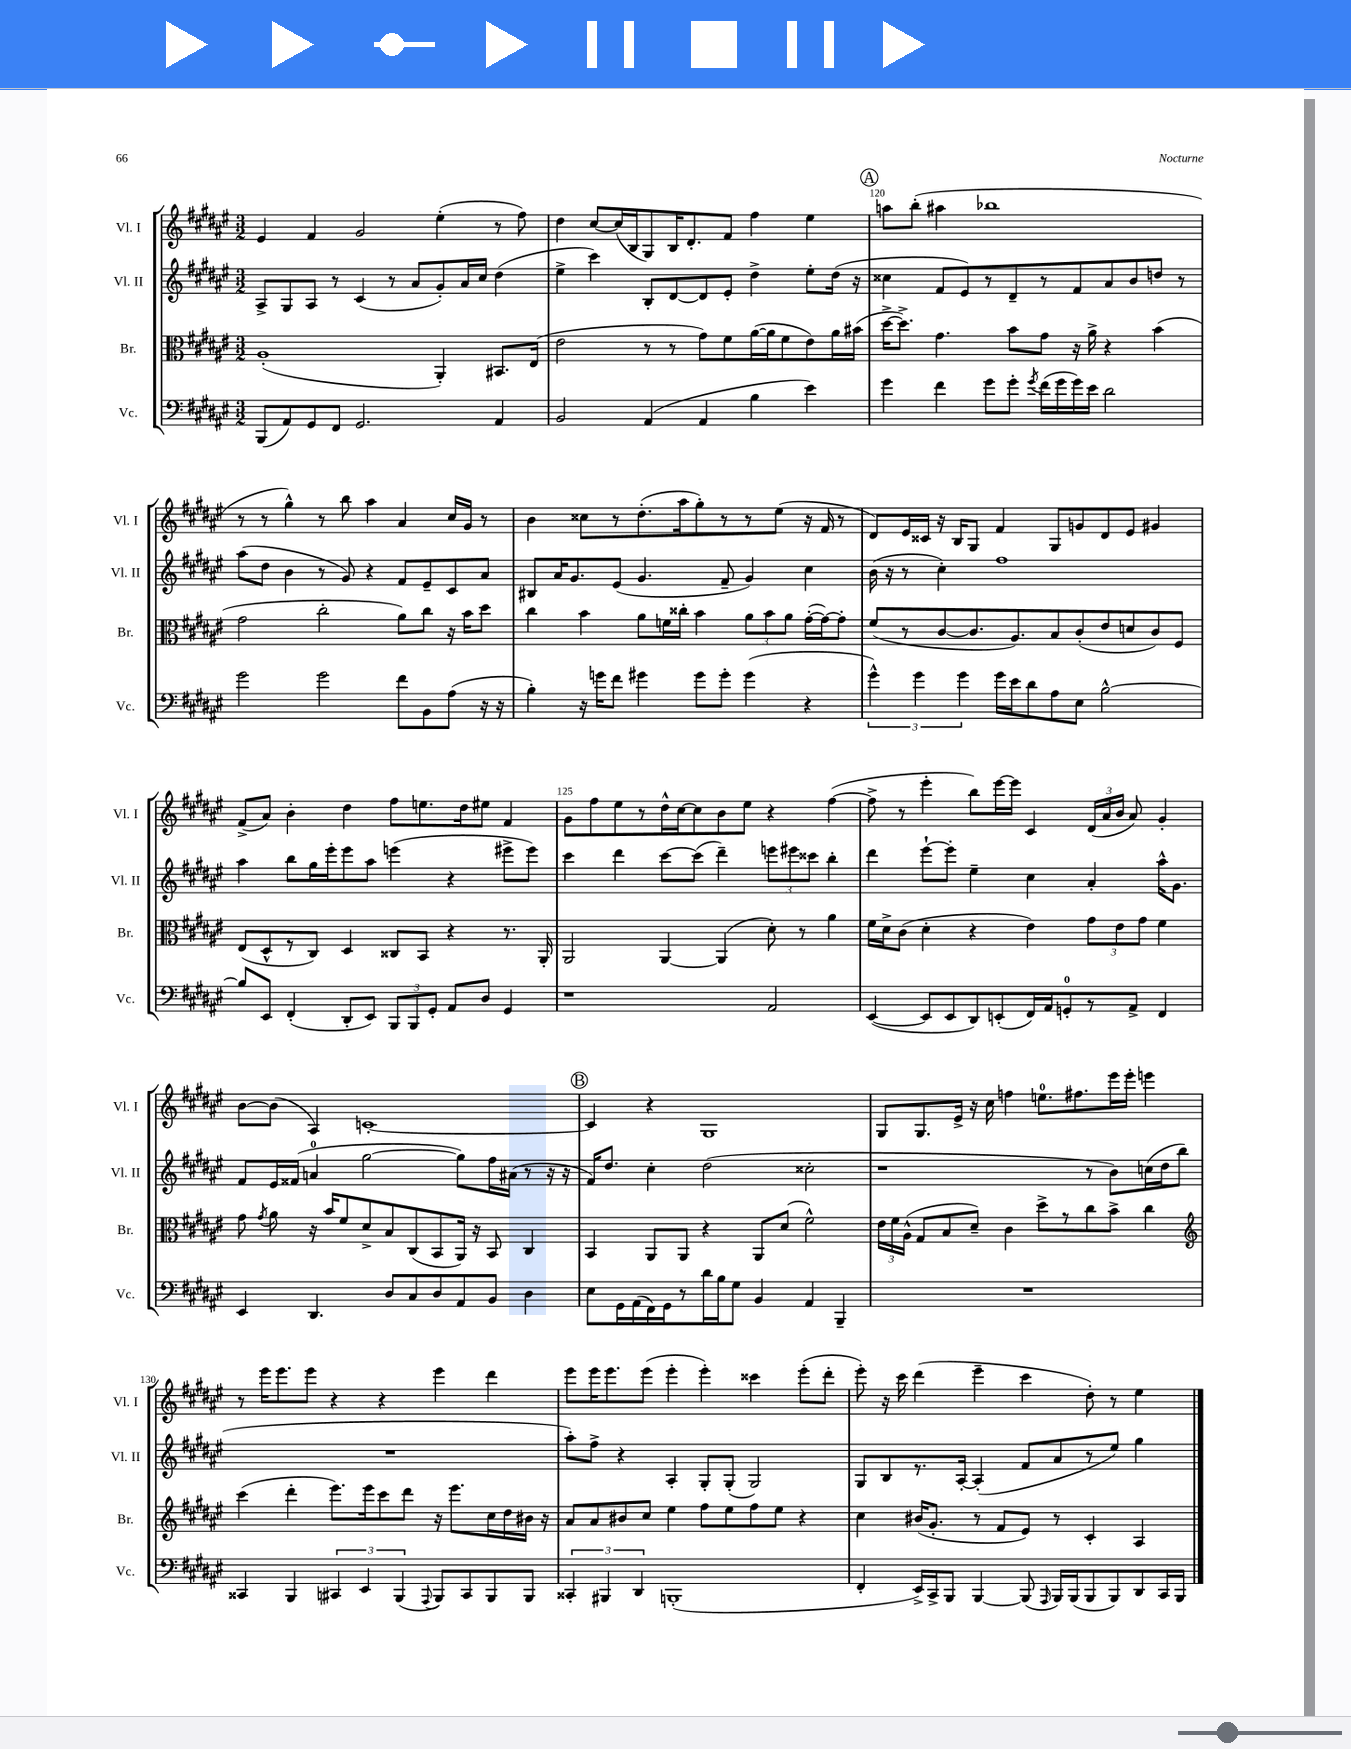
<<
\new StaffGroup <<
\new Staff = "s0" \with { instrumentName = "Vl. I" shortInstrumentName = "Vl. I" } {
    \clef treble \key fis \major \numericTimeSignature \time 3/2
    \autoBeamOff eis'4 fis'4 gis'2 eis''4-.( r8 fis''8) |
    dis''4 cis''8[~ cis''16( b16 gis8) b16 dis'8.-. fis'8] fis''4 eis''4 |
    \mark \markup { \circle "A" } a''8[ b''8]-.( ais''4 bes''1 |
    r8 r8 gis''4-^) r8 b''8 ais''4 ais'4 cis''16[ gis'16] r8 |
    b'4 cisis''8[ r8 dis''8.-.( ais''16 gis''8-.) r8 r8 eis''8]( r16 fis'16 r8 |
    dis'8[) eis'16 cisis'16] r16 b16[ gis8] fis'4 gis8[ g'8 dis'8 eis'8] gis'4 |
    fis'8[->( ais'8]) b'4-. dis''4 fis''8[ e''8. dis''16 eis''8] fis'4 |
    gis'8[ fis''8 eis''8 r8 dis''16-^ cis''16~ cis''8 b'8 eis''8] r4 fis''4~( |
    fis''8-> r8 eis'''4-. b''8[) eis'''16~ eis'''16] cis'4 \tuplet 3/2 { dis'16[( ais'16 b'16] } ais'8) gis'4-. |
    b'8[~ b'8]( ais4) c'1~-. |
    \mark \markup { \circle "B" } c'4 r4 gis1 |
    gis8[ gis8. eis'16]-> r16 cis''16 f''4 e''8.[-0 fis''8. eis'''16 eis'''16]-. e'''4 |
    r8 eis'''16[ eis'''8. eis'''8] r4 r4 eis'''4 dis'''4 |
    eis'''8[ eis'''16 eis'''8. eis'''8]( eis'''4-. eis'''4-.) cisis'''4 eis'''8[-.( dis'''8]-. |
    eis'''8-.) r16 cis'''16 dis'''4( eis'''4-- cis'''4 dis''8-.) r8 eis''4 \bar "|." |
}
\new Staff = "s1" \with { instrumentName = "Vl. II" shortInstrumentName = "Vl. II" } {
    \clef treble \key fis \major \numericTimeSignature \time 3/2
    \autoBeamOff ais8[-> gis8 ais8] r8 cis'4( r8 ais'8[ gis'8-.) ais'16 cis''16] dis''4( |
    eis''4-> cis'''4) b8[-. dis'8~ dis'8 eis'8]-. dis''4-> eis''8[-. dis''16]( r16 |
    \mark \markup { \circle "A" } cisis''4 fis'8[ eis'8) r8 dis'8-- r8 fis'8 ais'8 b'8 d''8] r8 |
    ais''8[( dis''8] b'4 r8 gis'8) r4 fis'8[ eis'8-- cis'8 ais'8] |
    bis8[ ais'16 gis'8. eis'8]( gis'4. fis'8-- gis'4) cis''4 |
    b'16( r16 r8 cis''4-.) fis''1 |
    ais''4 b''8[ gis''16 eis'''16-. eis'''8 ais''8] e'''4( r4 eis'''8[-> eis'''8]) |
    cis'''4 dis'''4 cis'''8[~ cis'''8]( dis'''4--) \tuplet 3/2 { e'''8[ eis'''8 cisis'''8] } b''4-. |
    dis'''4 eis'''8[~-! eis'''8]-. eis''4-- cis''4 ais'4-. ais''16[-^ gis'8.] |
    fis'8[ eis'16 fisis'16]( a'4-0 gis''2~ gis''8[) fis''16 ais'16]( r8 r16 r16 |
    \mark \markup { \circle "B" } fis'16[) dis''8.] cis''4-. dis''2( cisis''2-. |
    r1 r8 b'8[) c''16( dis''16 b''8] |
    R1. |
    ais''8[-.) fis''8]-> r4 ais4-. gis8[-. gis8]-.( gis2) |
    gis8[ b8 r8. ais16]~-. ais4-.( fis'8[ ais'8 r8 eis''8]) gis''4 \bar "|." |
}
\new Staff = "s2" \with { instrumentName = "Br." shortInstrumentName = "Br." } {
    \clef alto \key fis \major \numericTimeSignature \time 3/2
    \autoBeamOff ais1-.( ais,4-.) bis,8.[ eis16]( |
    eis'2 r8 r8 gis'8[) fis'8 ais'16~( ais'16 fis'8 eis'8) ais'16 bis'16]( |
    \mark \markup { \circle "A" } dis''16[~-> dis''8.]->) gis'4. b'8[ gis'8] r16 ais'16-> r4 b'4( |
    gis'2 cis''2-. ais'8[) cis''8] r16 b'16[ dis''8] |
    cis''4 b'4 ais'8[ f'16 cisis''16]-. b'4 \tuplet 3/2 { ais'8[ b'8 ais'8] } gis'16[~-.( gis'16~) gis'8]-. |
    fis'8[( r8 cis'8~ cis'8. ais8.) b8 cis'8-.( eis'8 d'8 cis'8) fis8] |
    eis8[( dis8-^ r8 cis8]) dis4 cisis8[ b,8] r4 r8. ais,16-. |
    ais,2 ais,4~ ais,4( dis'8-.) r8 ais'4 |
    fis'16[ dis'16-> cis'8]( dis'4-. r4 eis'4) \tuplet 3/2 { gis'8[ eis'8 gis'8] } fis'4 |
    gis'8 \acciaccatura { gis'8 } ais'8 r16 b'16[ fis'8 dis'8-> b8 cis8( b,8 ais,16]) r16 b,8 cis4 |
    \mark \markup { \circle "B" } b,4 ais,8[ ais,8] r4 ais,8[ dis'8]( fis'2-^) |
    \tuplet 3/2 { eis'16[ fis'16 ais16]-^( } gis8[ b8 dis'8]--) cis'4 dis''8[-> r8 cis''8 b'8]-> cis''4 |
    \clef treble cis'''4( dis'''4-. eis'''8.[) eis'''16 cis'''8 dis'''8] r16 eis'''8.[ cis''16 dis''16 bis'16] r16 |
    ais'8[ ais'8 bis'8 cis''8] eis''4 fis''8[ eis''8 fis''8 eis''8] r4 |
    cis''4 bis'16[( gis'8.]-. r8 fis'8[ eis'8]) r8 cis'4-. ais4 \bar "|." |
}
\new Staff = "s3" \with { instrumentName = "Vc." shortInstrumentName = "Vc." } {
    \clef bass \key fis \major \numericTimeSignature \time 3/2
    \autoBeamOff b,,8[( ais,8) gis,8 fis,8] gis,2. ais,4 |
    b,2 ais,4( ais,4 b4 eis'4) |
    \mark \markup { \circle "A" } gis'4 fis'4 gis'8[ gis'8]-. \acciaccatura { gis'8 } fis'16[( gis'16 gis'16) eis'16] dis'2 |
    gis'2 gis'2 fis'8[ b,8 ais8]( r16 r16 |
    b4-.) r16 g'16[ fis'8] gis'4 gis'8[ gis'8]-. gis'4( r4 |
    \tuplet 3/2 { gis'4-^) gis'4 gis'4 } gis'16[ eis'16 dis'8 ais8 eis8] b2~-^ |
    b8[ eis,8] fis,4-.( dis,8[-. eis,8]) \tuplet 3/2 { b,,8[ b,,8 gis,8]-. } ais,8[ dis8] gis,4 |
    r1 ais,2 |
    eis,4~( eis,8[ eis,8 dis,8) e,8-.( fis,16) ais,16 g,8-0-. r8 ais,8]-> fis,4 |
    eis,4 dis,4. dis8[ cis8 dis8 ais,8 b,8] dis4 |
    \mark \markup { \circle "B" } eis8[ gis,16 ais,16( fis,16) gis,16 r8 dis'16 b16 gis8] b,4 ais,4 b,,4-- |
    R1. |
    cisis,4 b,,4 \tuplet 3/2 { cis,4 eis,4 b,,4( } \appoggiatura { ais,,8 } b,,8[) cis,8 b,,8 b,,8] |
    \tuplet 3/2 { cisis,4-. bis,,4 dis,4 } b,,1-.( |
    fis,4-. eis,16[->) cis,16-> b,,8] b,,4~ b,,8( \grace { ais,,16 } b,,16[) b,,16( b,,8 b,,8) dis,8 cis,16 b,,16] \bar "|." |
}
>>
>>
\layout { \context { \Score currentBarNumber = #118 \override BarNumber.break-visibility = ##(#f #t #t) barNumberVisibility = #(every-nth-bar-number-visible 5) } }
